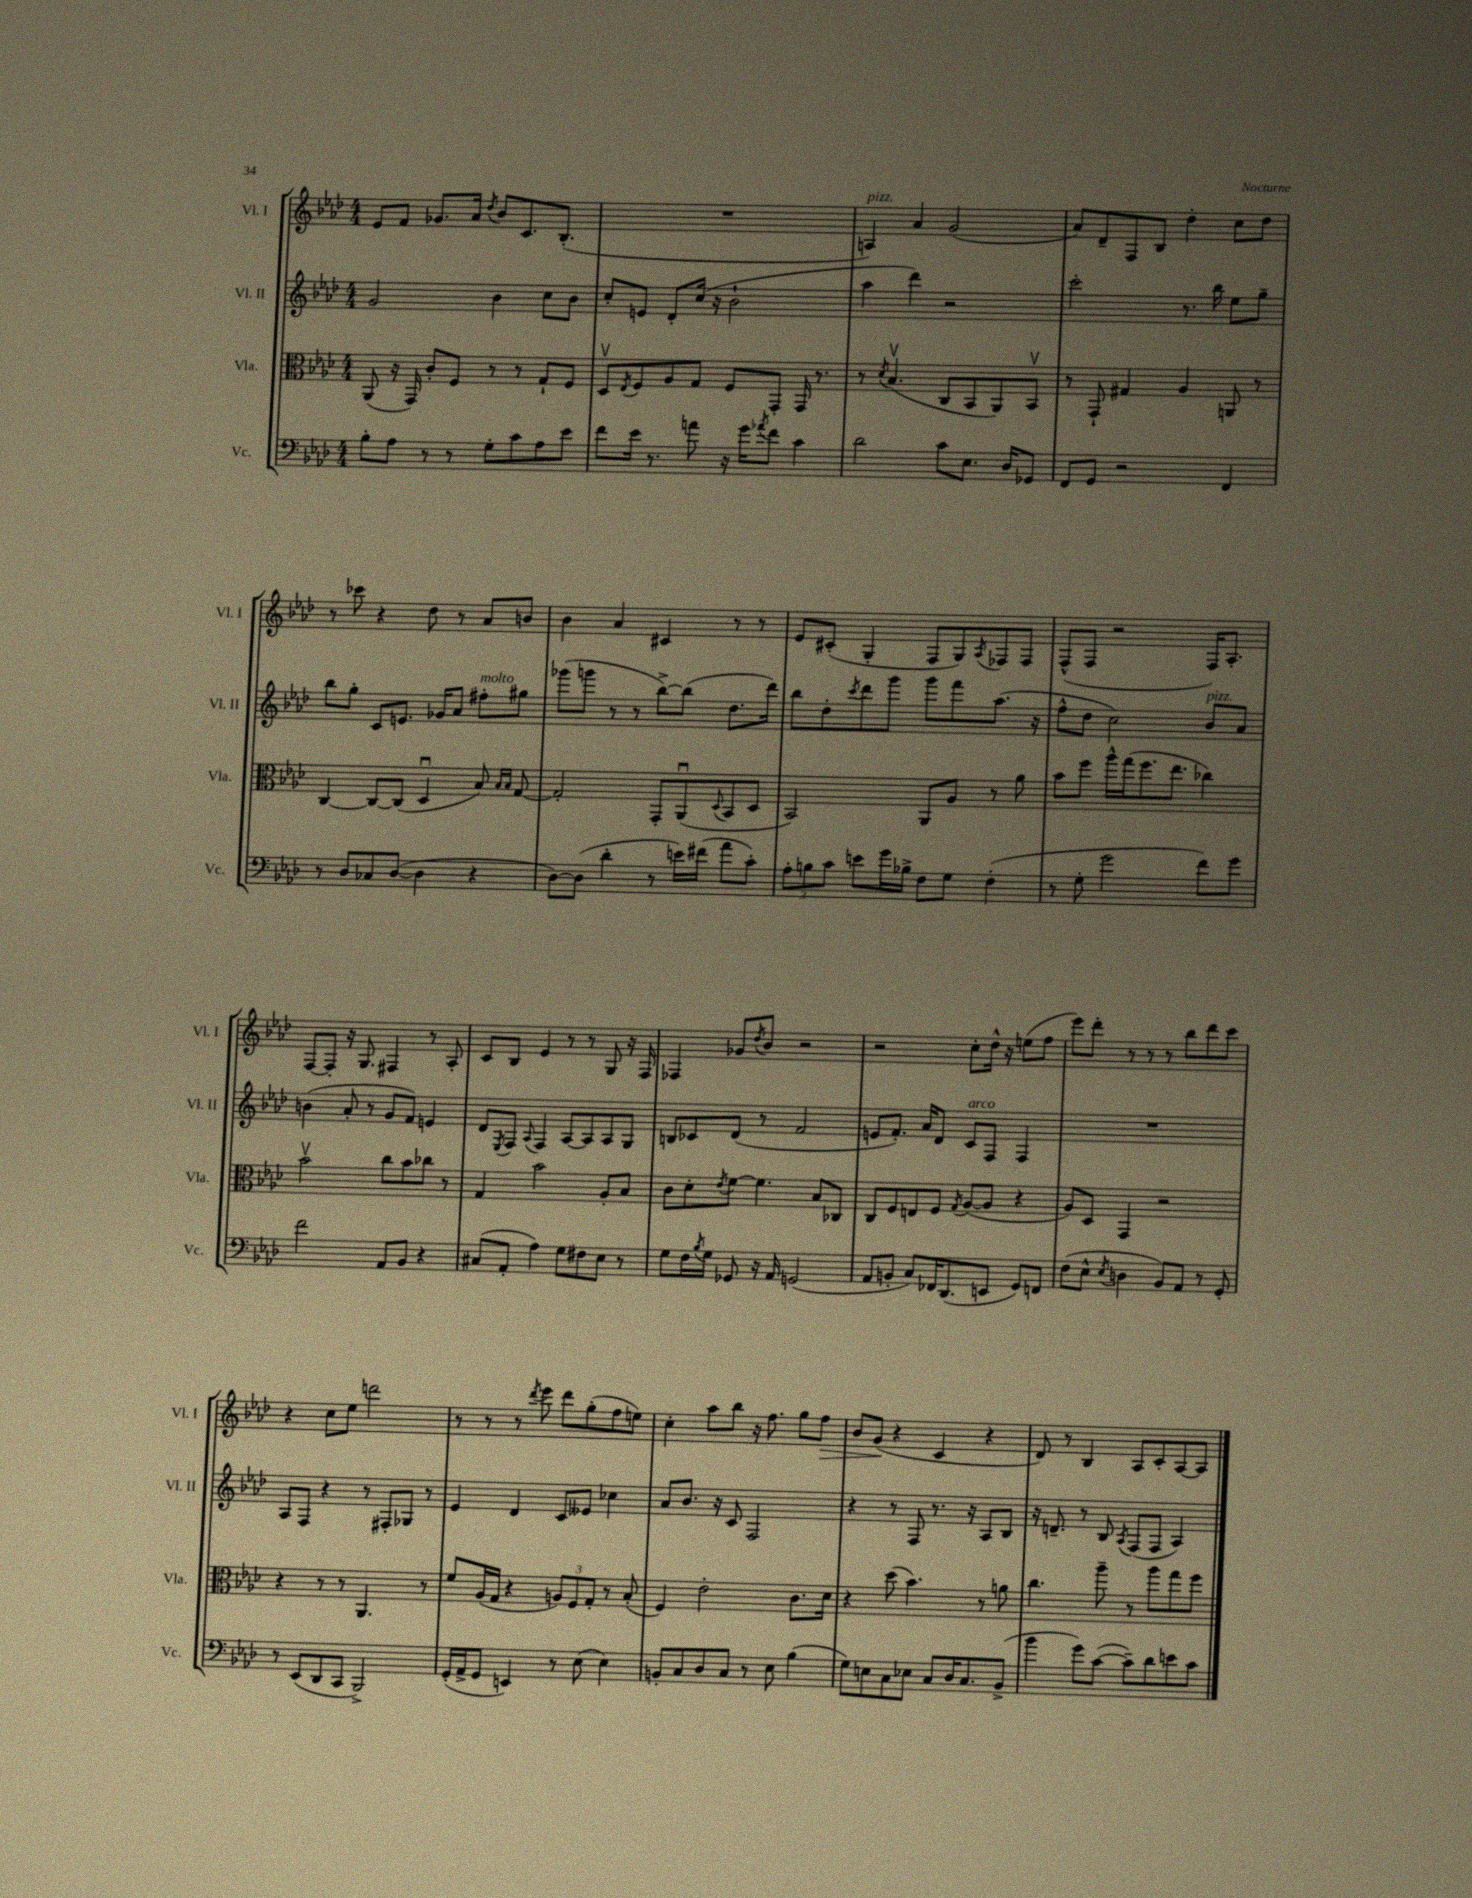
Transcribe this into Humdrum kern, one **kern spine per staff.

**kern	**kern	**kern	**kern
*staff4	*staff3	*staff2	*staff1
*clefF4	*clefC3	*clefG2	*clefG2
*k[b-e-a-d-]	*k[b-e-a-d-]	*k[b-e-a-d-]	*k[b-e-a-d-]
*M4/4	*M4/4	*M4/4	*M4/4
8B-'	(8AA-	2g	8e-
8A-	16r	.	8f
.	16GG)	.	.
8r	8c'	.	8.g-
8r	8F	.	.
.	.	.	16a-
.	.	.	8qdd-
8G'	8r	4b-	8b-
8c	8r	.	8.c
8A-	8G`	8cc	.
.	.	.	(8.B-'
8e-	8F	8b-	.
=	=	=	=
8f	8D-v	8cc'	1r
.	8qE-	.	.
16e-	8F	8e	.
8.r	.	.	.
.	8A-	8d-'	.
8a	8G	(16cc	.
.	.	16r	.
16r	8F	2b-`	.
16g	.	.	.
8qa-	.	.	.
8f	8GG'	.	.
4c	16GG	.	.
.	8.r	.	.
=	=	=	=
2d-	8r	4aa-	4A)
.	8qd-	.	.
.	(4.B-v	.	.
.	.	4ddd-)	4a-
8c	8C	2r	(2g
8.E-	8BB-	.	.
.	8AA-)	.	.
16D-	.	.	.
8GG-	8BB-v	.	.
=	=	=	=
8FF	8r	2ccc'	8a-)
8GG	8GG`	.	8d-~
2r	4G#	.	8F
.	.	.	8B-
.	4A-	8.r	4dd-'
.	.	16bb-	.
4FF	8AA	8ee-	8cc
.	8r	8gg~	8dd-
=	=	=	=
8r	[4C	8bb-	8r
8D-	.	8gg'	8ccc-
8C-	8C_	8c	4r
([8D-	(8C]	8.e	.
4D-]	4D-u	.	8dd-
.	.	16g-	.
.	.	8a-	8r
4r	8B-)	8ff#'	8a-
.	16qqB-	.	.
.	16qqB-	.	.
.	[8G	8gg#	8b
=	=	=	=
[8D-)	2G']	(8ggg-	4b-
(8D-]	.	8ggg	.
4d-'	.	8r	4a-
.	.	8r	.
8r	8GG'	[8bb-^)	4c#
16e)	(8AA-u	(8bb-]	.
(16f#	.	.	.
.	8qqD-	.	.
8a-	8BB-	8.dd-	8r
8c')	8D-	.	8r
.	.	16ddd-)	.
=	=	=	=
12A-'	2BB-)	8bb-	8e-
12B	.	.	.
.	.	8dd-'	(8c#'
12c	.	.	.
.	.	8qccc	.
8e	.	8ddd-	4G'
16g	.	8ggg	.
16B-^	.	.	.
8F	8AA-	8ggg	8F
8G	8A-	8fff	8G)
.	.	.	8qA-
(4F'	8r	(8.aa-	8F-
.	8a-	.	8F-
.	.	16r	.
=	=	=	=
8r	8b-	8ff^^	(8F^^
8G'	8ff	8dd-	8F
2g	16aa-^^	2cc)	2r
.	(16gg	.	.
.	8.ff	.	.
.	8.ee-	.	.
8f)	4cc-)	8b-	16F)
.	.	.	8.A-'
8g	.	8a-	.
=	=	=	=
2f	2b-v	(4b	[8F
.	.	.	8F']
.	.	8a-'	16r
.	.	.	8.G
.	.	8r	.
8AA-	8cc	8g	4F#
8BB-	8b-	8f)	.
4r	8cc-	4e	8r
.	8r	.	8A-'
=	=	=	=
(8C#	4G	8d-	8c
.	.	8qE-	.
8AA-'	.	8F	8B-
.	.	8qqA-	.
4A-)	2b-	4F	4e-
8G	.	[8A-	8r
8F#	.	8A-]	8r
8E-	8A-'	8A-	8G
8r	8B-	8G	16r
.	.	.	16F
=	=	=	=
8G	8c	8B	4F-
16F	8d-'	8c-	.
8qB-	.	.	.
16G	.	.	.
.	8qe-	.	.
8GG-	[8f	(8d-	8g-
.	.	.	8qdd-
16r	4.f]	8r	8b-
16AA-	.	.	.
(2GG	.	2f	2r
.	8B-	.	.
.	8C-	.	.
=	=	=	=
8AA-	8C	8e	2r
8BB'	8F	8.f')	.
8C)	8E	.	.
.	.	16a-	.
16FF-	8F	8d-	.
(8.DD-	.	.	.
.	8qG	.	.
.	([8A-	8c	8cc'
8EE	8A-]	8F	16dd-^^
.	.	.	16r
8GG)	4r	4F	(8ee
8FF	.	.	8ff
=	=	=	=
(8F	8A-)	1r	8eee-)
8E-^^	8D-	.	8ddd-'
8qE-	.	.	.
4D	4GG	.	8r
.	.	.	8r
8BB-)	2r	.	8r
8AA-	.	.	8bb-
8r	.	.	8ddd-
8GG'	.	.	8ccc
=	=	=	=
8r	4r	8A-	4r
(8EE-	.	8F	.
8DD-	8r	4r	8cc
8CC	8r	.	8ee-
2BBB-^)	4.AA-	8r	2ddd
.	.	8F#'	.
.	.	8G-	.
.	8r	8r	.
=	=	=	=
(16GG'	8f	4e-	8r
16AA-^	.	.	.
8GG	(16A-	.	8r
.	16G	.	.
4EE)	4r	4d-	8r
.	.	.	8qddd-
.	.	.	8eee-
8r	12A)	8c	8ddd-
.	12F	.	.
(8E-	.	8e--	(8gg'
.	12G'	.	.
4E-)	8r	4cc-	8ff
.	(8B-'	.	8ee)
=	=	=	=
8BB'	4F)	8a-	4cc'
8C	.	8.b-	.
8D-	2e-'	.	8aa-
.	.	16r	.
8C	.	8c	8bb-
8r	.	2F	16r
.	.	.	8.ff
8E-	.	.	.
(4B-	8.c	.	8gg
.	.	.	8ff
.	16d-	.	.
=	=	=	=
8G)	4r	4r	8b-
8E	.	.	(8g
8C	(8dd-	8r	4r
8E-	4.b-)	8F	.
8C	.	8.r	4c
16D-	.	.	.
8.C	.	16r	.
.	8r	8A-	4r
(8BB-^	8a	8B-	.
=	=	=	=
4b-	4.cc	16r	8d-)
.	.	8.d~	.
.	.	.	8r
8g)	.	8r	4B-
([8c	8aa-~	8B-	.
.	.	8qA-	.
8c~])	8r	(8F	8A-
8d-	8aa-	8F	8c'
8e	8gg	4A-)	[8A-
8c	8ff	.	8A-]
==	==	==	==
*-	*-	*-	*-
